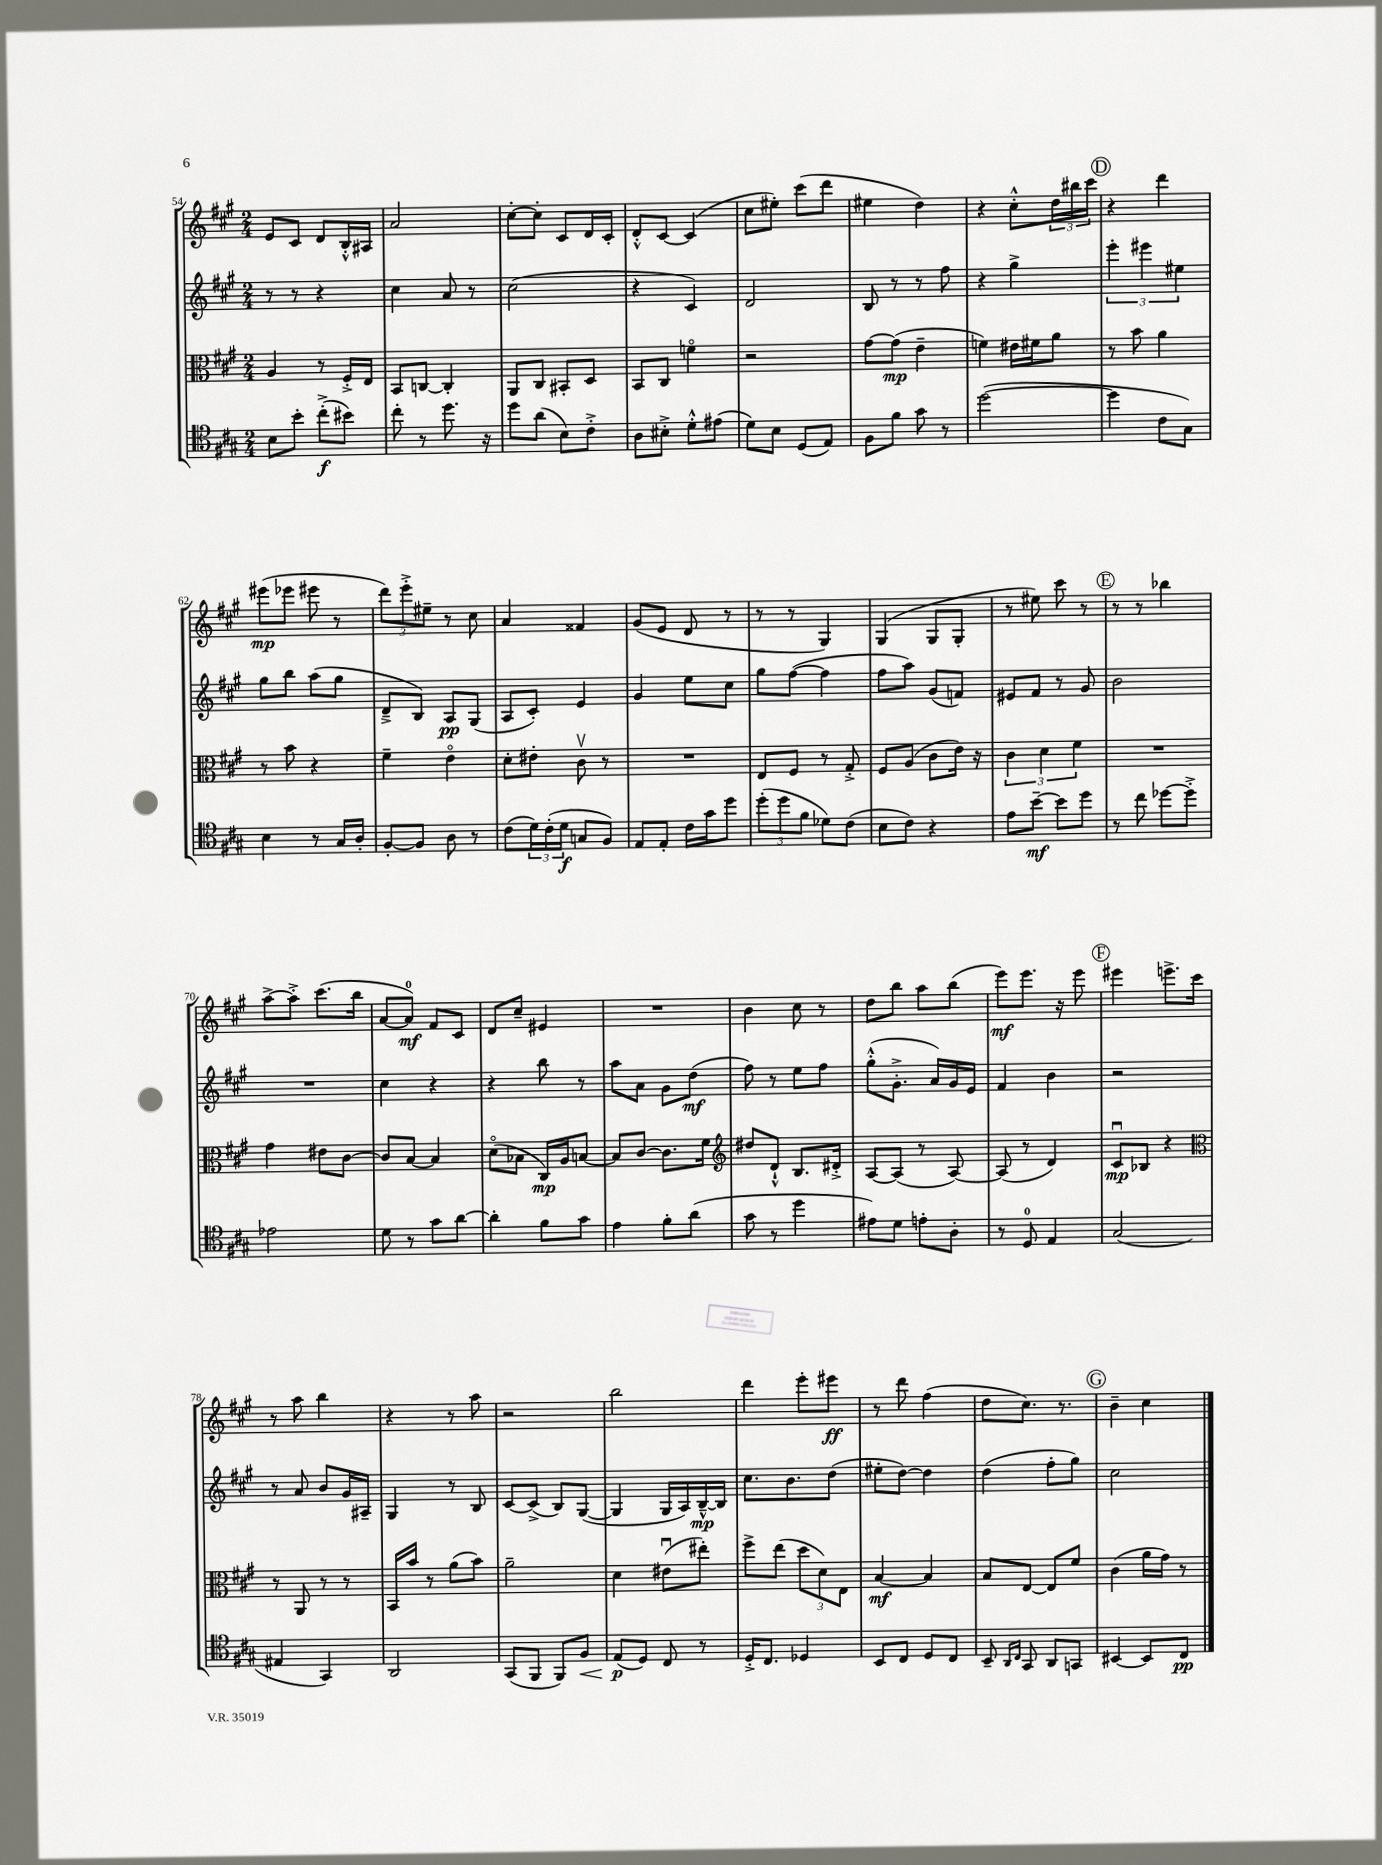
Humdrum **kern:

**kern	**kern	**kern	**kern
*staff4	*staff3	*staff2	*staff1
*clefC4	*clefC3	*clefG2	*clefG2
*k[f#c#g#]	*k[f#c#g#]	*k[f#c#g#]	*k[f#c#g#]
*M2/4	*M2/4	*M2/4	*M2/4
8B\L	4A/	8r	8e/L
8b'\J	.	8r	8c#/J
(8cc#'^\L	8r	4r	8d/L
8b#\J)	16F#'^/LL	.	16B'^^/L
.	16E/JJ	.	16A#/JJ
=	=	=	=
8cc#'\	8BB/L	4cc#\	2a/
8r	[8C/J	.	.
8.dd\	4C'/]	8a/	.
.	.	8r	.
16r	.	.	.
=	=	=	=
8dd\L	8AA/L	(2cc#\	[8cc#'\L
(8a\J	8C#/J	.	8cc#'\]J
8B\L)	8BB#'/L	.	8c#/L
8c#'^\J	8D/J	.	16d/L
.	.	.	16c#'/JJ
=	=	=	=
8A\L	8BB/L	4r	8d'^^/L
8B#'^\J	8C#/J	.	[8c#/J
8d'^^\L	4fo\	4c#/)	(4c#/]
(8e#\J	.	.	.
=	=	=	=
8d\L)	2r	2d/	8cc#\L
8B\J	.	.	8ee#'\J)
(8D/L	.	.	(8ccc#\L
8E/J)	.	.	8ddd\J
=	=	=	=
8F#\L	[8g#\L	8B/	4ee#\
8f#\J	(8g#\]J	8r	.
8g#\	4e~\	8r	4dd\)
8r	.	8ff#\	.
=	=	=	=
([2dd\	4f\)	4r	4r
.	16e#\LL	4gg#^\	8cc#'^^\L
.	16f#\J	.	.
.	8a\J	.	24dd\L
.	.	.	24bb#\
.	.	.	24ccc#\JJ
=	=	=	=
4dd\]	8r	6eee'\	4r
.	8b\	.	.
.	.	6eee#\	.
8c#\L	4a\	.	4ddd\
.	.	6ee#\	.
8G#\J)	.	.	.
=	=	=	=
4B\	8r	8gg#\L	(8eee#\L
.	8b\	8bb\J	8eee-\J
8r	4r	(8aa\L	8eee#\
16G#/LL	.	8gg#\J	8r
16A'/JJ	.	.	.
=	=	=	=
[8F#'/L	4f#~\	8d~^/L	12ddd\L)
.	.	.	12eee'^\
8F#/]J	.	8B/J)	.
.	.	.	12ee#~\J
8A\	4eo\	8A/L	8r
8r	.	(8G#/J	8cc#\
=	=	=	=
(8c#\L	8d'\L	8A/L	4a/
24d\L)	8e#'\J	8c#'/J)	.
(24c#'\	.	.	.
24d\JJ	.	.	.
8G/L	8c#v\	4e/	4f##/
8F#/J)	8r	.	.
=	=	=	=
8E/L	2r	4g#/	(8g#/L
8E'/J	.	.	8e/J
16c#\LL	.	8ee\L	8d/
16g#\J	.	.	.
8dd\J	.	8cc#\J	8r
=	=	=	=
(12dd'\L	8E/L	8gg#\L	8r
12dd\	.	.	.
.	8F#/J	([8ff#\J	8r
12f#\J	.	.	.
8d-\L)	8r	4ff#\]	4G#/)
(8c#\J	8G#'^/	.	.
=	=	=	=
8B\L	8F#/L	8ff#\L	(4G#/
8c#\J)	(8A/J	8aa\J)	.
4r	8c#\L	(8g#/L	8G#/L
.	16e\Jk)	8f/J)	8G#'/J
.	16r	.	.
=	=	=	=
8e\L	6c#\	8e#/L	8r
[8b~\J	.	8f#/J	8ee#\)
.	6d\	.	.
8b\]L	.	8r	8ccc#\
.	6f#\	.	.
8dd\J	.	8g#/	8r
=	=	=	=
8r	2r	2b\	8r
8cc#\	.	.	8r
[8dd-\L	.	.	4bb-\
8dd-'^\]J	.	.	.
=	=	=	=
2e-\	4g#\	2r	[8aa^\L
.	.	.	8aa'^\]J
.	8e#\L	.	(8.ccc#\L
.	[8c#\J	.	.
.	.	.	16bb\Jk
=	=	=	=
8d\	8c#/]L	4cc#\	[8a/L
8r	[8B/J	.	8a/]J)
8g#\L	4B/]	4r	8f#/L
[8a\J	.	.	8c#/J
=	=	=	=
4a'\]	(8do\L	4r	8d/L
.	8B-\J	.	8cc#~/J
8f#\L	16C#/LL)	8bb\	4e#/
.	16A/J	.	.
8g#\J	[8B/J	8r	.
=	=	=	=
4e\	8B/]L	8aa\L	2r
.	[8c#/J	8a\J	.
8f#'\L	8.c#\]L	8g#\L	.
(8a\J	.	(8dd\J	.
.	16f#\Jk	.	.
=	=	=	=
*	*clefG2	*	*
8g#\	8dd#/L	8ff#\)	4b\
8r	8d`^^/J	8r	.
4dd\	8.B/L	8ee\L	8cc#\
.	.	8ff#\J	8r
.	16d#'^/Jk	.	.
=	=	=	=
8e#\L)	[8A/L	(8gg#'^^\L	8dd\L
8d\J	(8A/]J	8.g#'^\J	8bb\J
8e'\L	8r	.	8aa\L
.	.	16a/LL)	.
8A'\J	[8A/)	16g#/	(8bb\J
.	.	16e/JJ	.
=	=	=	=
8r	(8A/]	4f#/	8eee\L)
8D/	8r	.	8.eee\J
4E/	4d/)	4b\	.
.	.	.	16r
.	.	.	8eee\
=	=	=	=
(2G#/	8c#u/L	2r	4eee#\
.	8B-/J	.	.
.	4r	.	8.eee^\L
.	.	.	16ccc#\Jk
=	=	=	=
*	*clefC3	*	*
4E#/	8r	8r	8r
.	8AA/	8a/	8aa\
4GG#/)	8r	8b/L	4bb\
.	8r	16g#/L	.
.	.	16A#~/JJ	.
=	=	=	=
2AA/	16BB/LL	4G#/	4r
.	16b/JJ	.	.
.	8r	.	.
.	(8a\L	8r	8r
.	8b\J)	8B/	8aa\
=	=	=	=
(8GG#/L	2a~\	[8c#/L	2r
8FF#/J	.	(8c#^/]J	.
8FF#/L)	.	8B/L)	.
8F#/J	.	([8G#/J	.
=	=	=	=
(8E/L	4d\	4G#/]	2bb\
8D/J)	.	.	.
8C#/	(8e#u\L	16G#/LL	.
.	.	16A/)	.
8r	8ee#'\J)	[16B~^^/	.
.	.	16B/]JJ	.
=	=	=	=
16D'^/LK	8ff#^\L	8.cc#\L	4ddd\
8.C#/J	.	.	.
.	(8ee\J	.	.
.	.	8.b\	.
4D-/	12dd\L	.	8eee'\L
.	12d\)	.	.
.	.	(8dd\J	8eee#\J
.	12E\J	.	.
=	=	=	=
8BB/L	[4B/	8ee#'\L	8r
8C#/J	.	[8dd\J)	8ddd\
8D/L	4B/]	4dd\]	(4ff#\
8C#/J	.	.	.
=	=	=	=
8BB~/	8B/L	(4dd\	8dd\L
16qqAA/LL	.	.	.
16qqC#/JJ	.	.	.
8GG#/	[8E/J	.	8.cc#\J)
8AA/L	8E/]L	8ff#'\L	.
.	.	.	8.r
8GG/J	8f#/J	8gg#\J)	.
=	=	=	=
[4BB#/	(4c#\	2cc#\	4b~\
8BB#/]L	16a\LL	.	4cc#\
.	16g#\JJ)	.	.
8C#/J	8r	.	.
==	==	==	==
*-	*-	*-	*-
